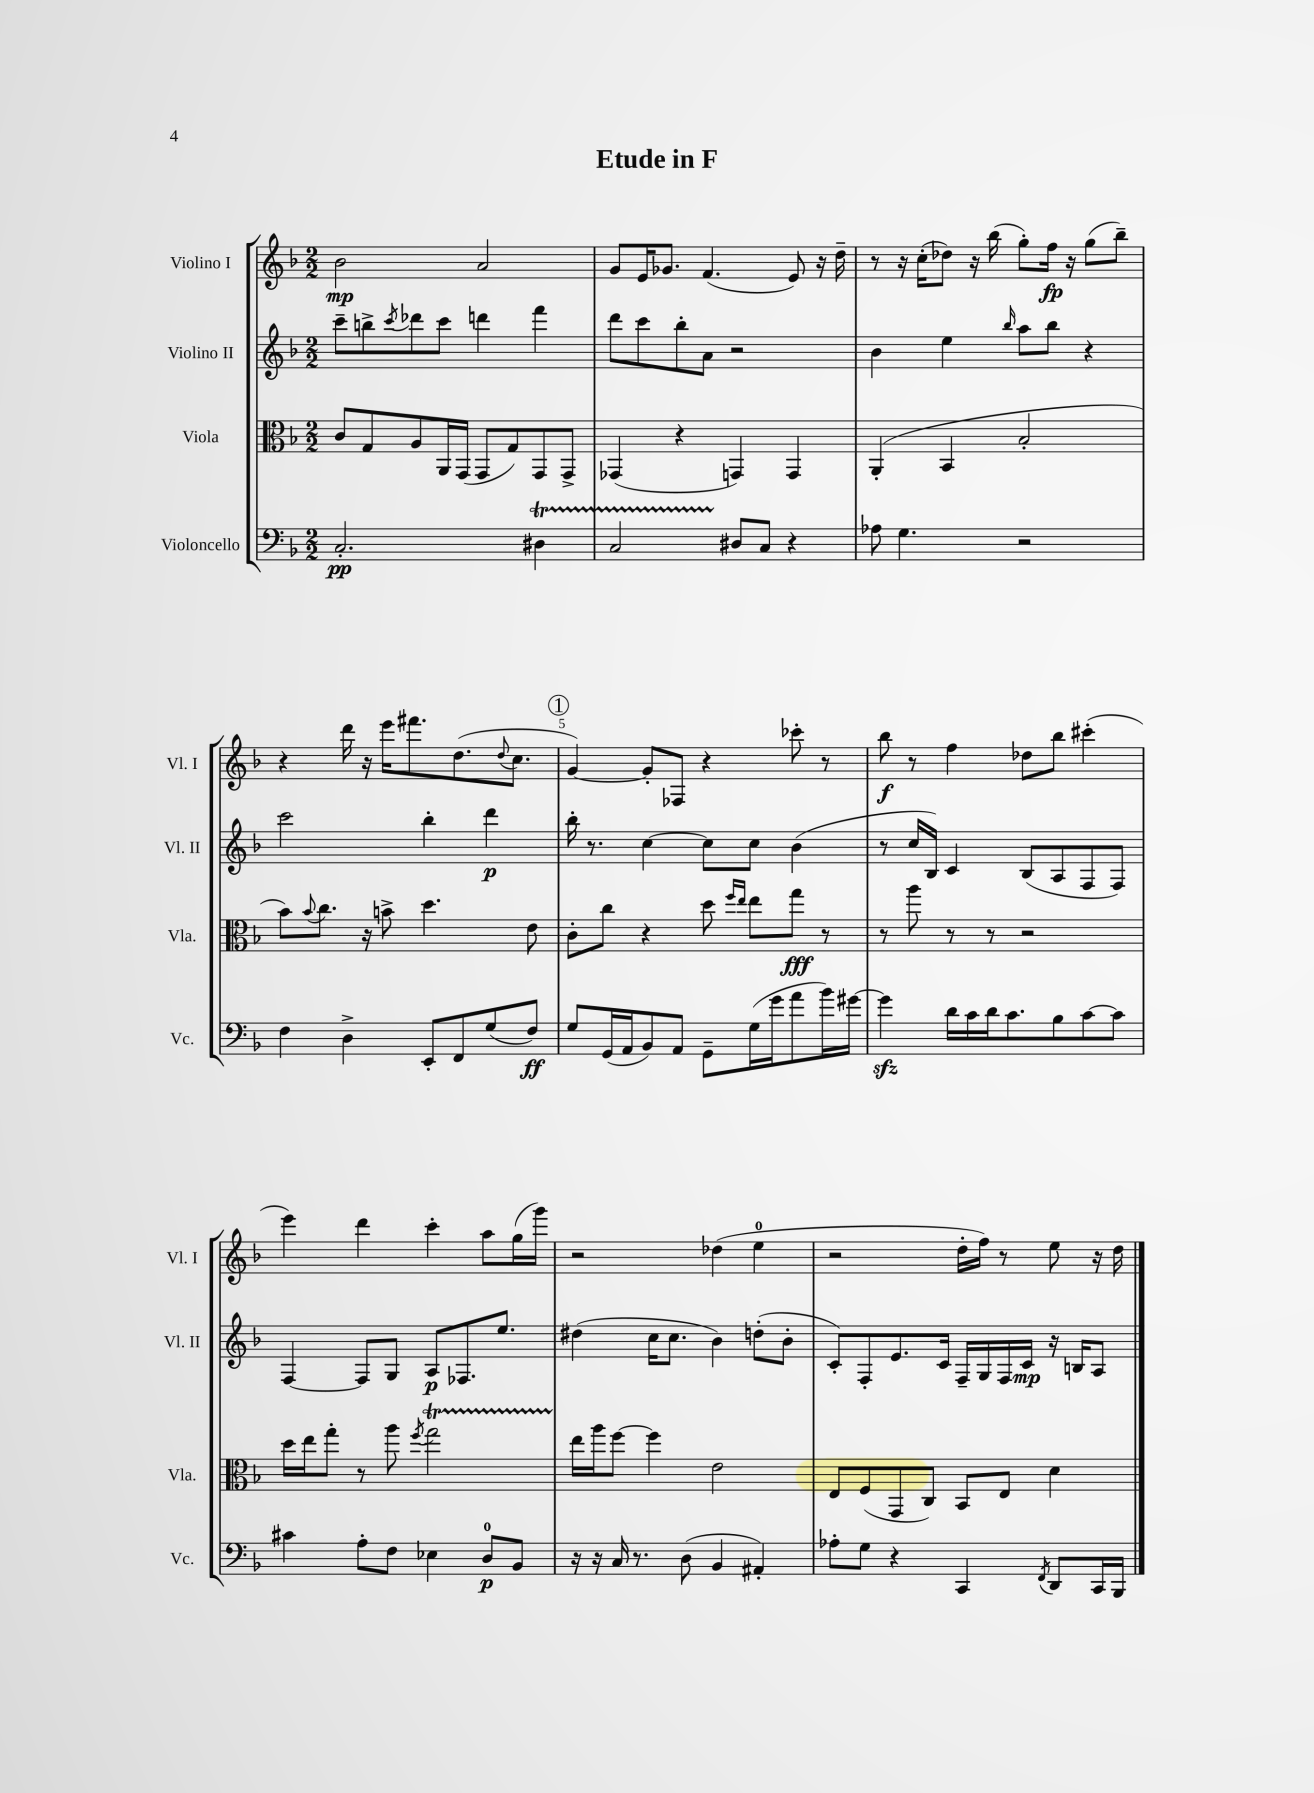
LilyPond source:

\header { title = "Etude in F" }
<<
\new StaffGroup <<
\new Staff = "s0" \with { instrumentName = "Violino I" shortInstrumentName = "Vl. I" } {
    \clef treble \key f \major \numericTimeSignature \time 2/2
    bes'2\mp a'2 |
    g'8 e'16 ges'8. f'4.( e'8) r16 d''16-- |
    r8 r16 c''16-.( des''8) r16 bes''16( g''8-.) f''16\fp r16 g''8( bes''8--) |
    r4 d'''16 r16 e'''16 fis'''8. d''8.( \appoggiatura { d''8 } c''8. |
    \mark \markup { \circle "1" } g'4~) g'8-. fes8 r4 ces'''8-. r8 |
    bes''8\f r8 f''4 des''8 bes''8 cis'''4-.( |
    e'''4) d'''4 c'''4-. a''8 g''16( g'''16) |
    r2 des''4( e''4-0 |
    r2 d''16-. f''16) r8 e''8 r16 d''16 \bar "|." |
}
\new Staff = "s1" \with { instrumentName = "Violino II" shortInstrumentName = "Vl. II" } {
    \clef treble \key f \major \numericTimeSignature \time 2/2
    c'''8-- b''8-> \acciaccatura { c'''8 } des'''8 c'''8 d'''4 f'''4 |
    d'''8 c'''8 bes''8-. a'8 r2 |
    bes'4 e''4 \grace { bes''16 } a''8 bes''8 r4 |
    c'''2 bes''4-. d'''4\p |
    \mark \markup { \circle "1" } bes''16-. r8. c''4~ c''8 c''8 bes'4( |
    r8 c''16 bes16) c'4 bes8( a8 f8 f8) |
    f4~ f8 g8 a8\p fes8. e''8. |
    dis''4( c''16 c''8. bes'4) d''8-.( bes'8-. |
    c'8-.) f8-. e'8. c'16 f16-- g16 f16 c'16\mp r16 b16 a8 \bar "|." |
}
\new Staff = "s2" \with { instrumentName = "Viola" shortInstrumentName = "Vla." } {
    \clef alto \key f \major \numericTimeSignature \time 2/2
    c'8 g8 a8 a,16 g,16( g,8 g8) g,8 g,8-> |
    ges,4( r4 g,4) g,4 |
    a,4-.( bes,4 bes2-. |
    bes'8) \appoggiatura { bes'8 } c''8. r16 b'8-> d''4. e'8 |
    \mark \markup { \circle "1" } c'8-. c''8 r4 d''8 \grace { f''16 e''16 } e''8 g''8\fff r8 |
    r8 a''8 r8 r8 r2 |
    d''16 e''16 g''8-. r8 a''8 \acciaccatura { f''8 } g''2\startTrillSpan |
    e''16\stopTrillSpan a''16 f''8~ f''4 e'2 |
    e8 f8( g,8 c8) bes,8 e8 d'4 \bar "|." |
}
\new Staff = "s3" \with { instrumentName = "Violoncello" shortInstrumentName = "Vc." } {
    \clef bass \key f \major \numericTimeSignature \time 2/2
    c2.-.\pp dis4\startTrillSpan |
    c2 dis8\stopTrillSpan c8 r4 |
    aes8 g4. r2 |
    f4 d4-> e,8-. f,8 g8( f8\ff) |
    \mark \markup { \circle "1" } g8 g,16( a,16 bes,8) a,8 g,8-- g16( g'16 a'8 bes'16) gis'16~ |
    gis'4\sfz d'16 c'16 d'16 c'8. bes8 c'8~ c'8 |
    cis'4 a8-. f8 ees4 d8-0\p bes,8 |
    r16 r16 c16 r8. d8( bes,4 ais,4-.) |
    aes8-. g8 r4 c,4 \acciaccatura { f,8 } d,8 c,16 bes,,16 \bar "|." |
}
>>
>>
\layout { \context { \Score \override BarNumber.break-visibility = ##(#f #t #t) barNumberVisibility = #(every-nth-bar-number-visible 5) } }
